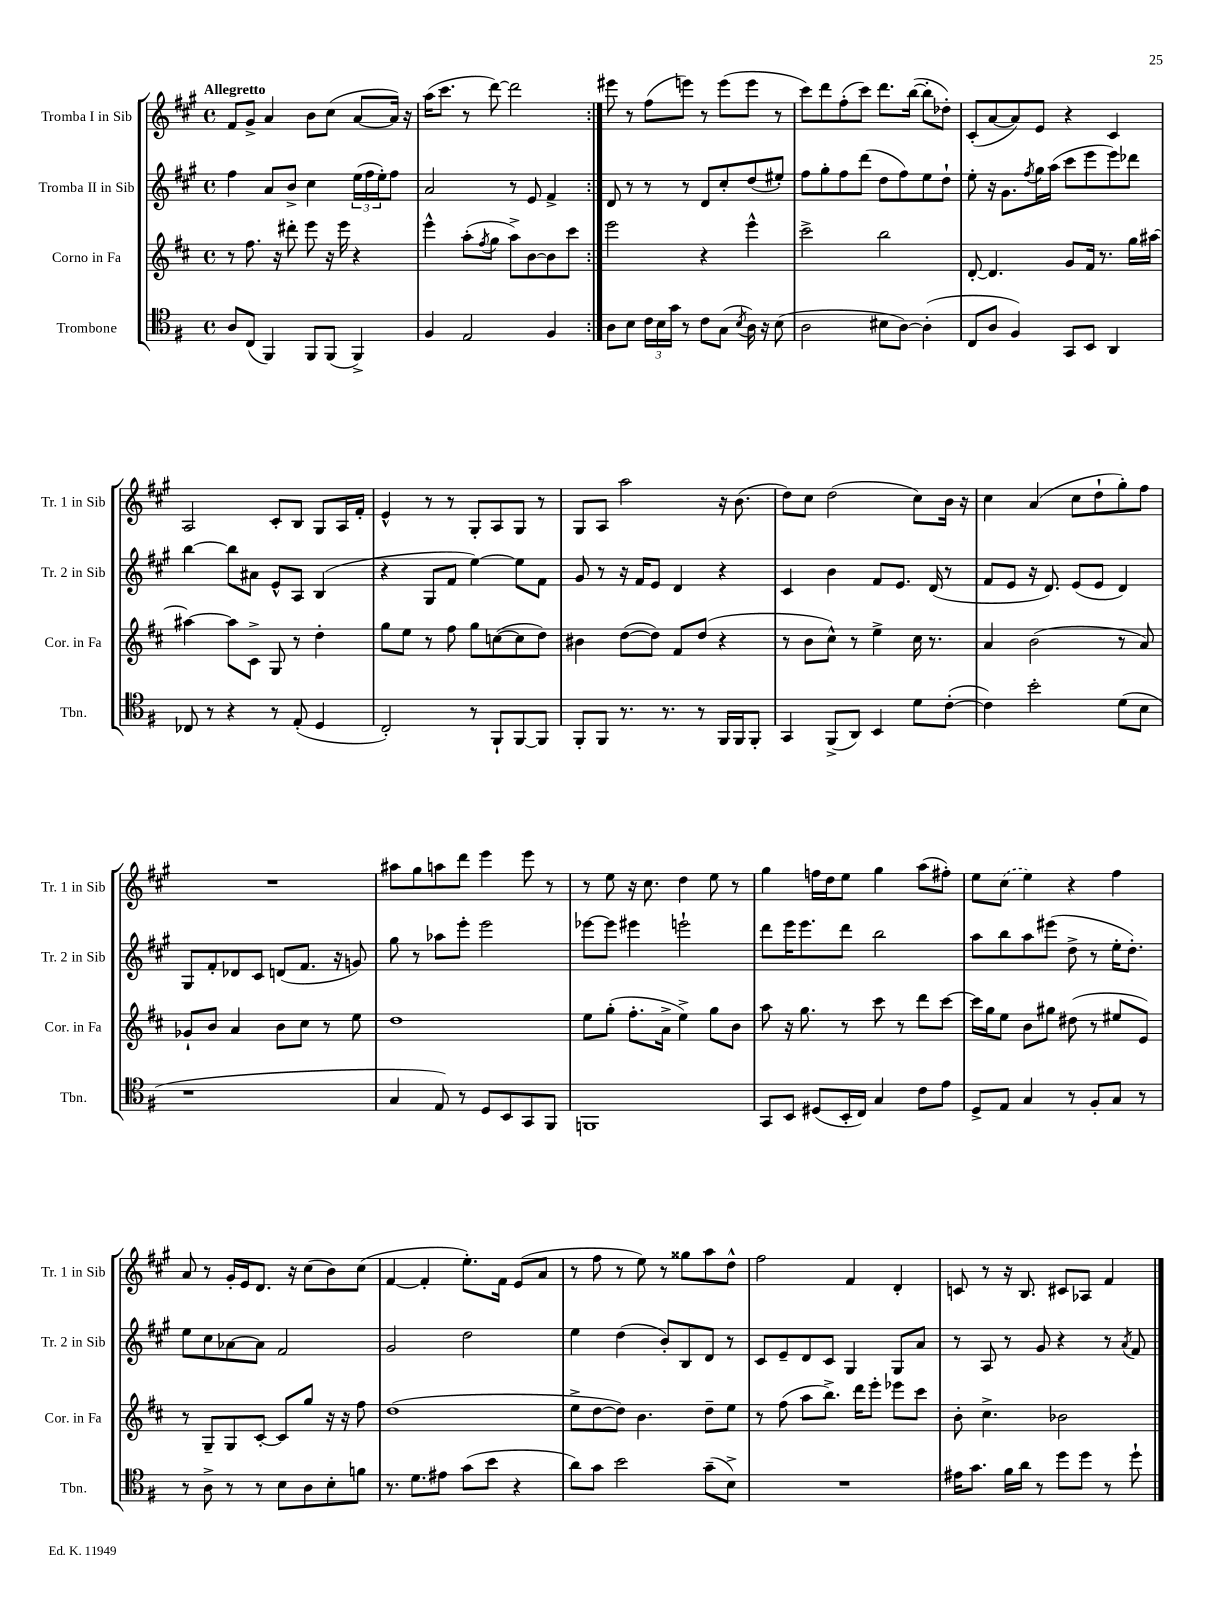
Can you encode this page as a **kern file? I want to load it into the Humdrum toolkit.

**kern	**kern	**kern	**kern
*part4	*part3	*part2	*part1
*staff4	*staff3	*staff2	*staff1
*I"Trombone	*I"Corno in Fa	*I"Tromba II in Sib	*I"Tromba I in Sib
*I'Tbn.	*I'Cor. in Fa	*I'Tr. 2 in Sib	*I'Tr. 1 in Sib
*clefC4	*clefG2	*clefG2	*clefG2
*k[f#]	*k[f#c#]	*k[f#c#g#]	*k[f#c#g#]
*M4/4	*M4/4	*M4/4	*M4/4
*met(c)	*met(c)	*met(c)	*met(c)
=1	=1	=1	=1
!	!	!	!LO:TX:a:B:t=Allegretto
8A/L	8r	4ff#\	8f#/L
(8C/J	8.ff#\	.	8g#^/J
4FF#/)	.	8a/L	4a/
.	16r	.	.
.	8ddd#X'\	8b^/J	.
8FF#/L	8eee\	4cc#\	8b\L
(8FF#/J	16r	.	(8cc#\J
.	16eee\	.	.
4FF#^/)	4r	(24ee\LL	[8a/L
.	.	24ff#\	.
.	.	24ee'\J)	.
.	.	8ff#\J	16a/Jk])
.	.	.	16r
=2	=2	=2	=2
4F#/	4eee^^\	2a/	(16aa\KL
.	.	.	8.ccc#\J
2E/	(8aa'\L	.	8r
.	8qff#/	.	.
.	8gg\J	.	[8ddd\)
.	8aa^\L)	8r	2ddd\]
.	[8b\	8e/	.
4F#/	8b\]	4f#^/	.
.	8ccc#\J	.	.
=3:|!	=3:|!	=3:|!	=3:|!
8A\L	2eee\	8d/	8eee#X\
8B\J	.	8r	8r
24c\LL	.	8r	(8ff#\L
24B\	.	.	.
24g\JJ	.	.	.
8r	.	8r	8eeen\J)
8c\L	4r	8d/L	8r
(8G\J	.	8cc#'/	(8eee\L
8qB/	.	.	.
16A\)	4eee^^\	(8dd/	8eee\J
16r	.	.	.
(8B\	.	8ee#X'/J)	8r
=4	=4	=4	=4
2A\	2ccc#^\	8ff#\L	8ccc#\L)
.	.	8gg#'\	8ddd\
.	.	8ff#\	(8ff#'\
.	.	(8ddd\J	8ccc#\J)
8B#X\L	2bb\	8dd\L	8.ddd\L
[8A\J)	.	8ff#\)	.
.	.	.	([16bb\Jk
(4A'\]	.	8ee\	8bb'\L]
.	.	8dd`\J	8dd-X'\J)
=5	=5	=5	=5
8C/L	[8d'/	8ee'\	(8c#'/L
8A/J	4.d/]	16r	[8a/
.	.	8.g#\L	.
4F#/)	.	.	8a/])
.	.	8qff#/	.
.	.	16gg#\L	8e/J
.	.	(16aa\JJ	.
8GG/L	8g/L	8ccc#\L	4r
8BB/J	16f#/Jk	8eee\	.
.	8.r	.	.
4AA/	.	8eee\)	4c#/
.	16gg\LL	8ddd-X\J	.
.	[16aa#X\JJ	.	.
!!LO:LB:g=z
=6	=6	=6	=6
8C-X/	4aa#X\_	[4bb\	2A/
8r	.	.	.
4r	8aa#\L]	8bb\L]	.
.	8c#^\J	8a#X\J	.
8r	8G/	8e^^/L	8c#'/L
(8E'/	8r	8A/J	8B/J
4D/	4dd'\	(4B/	8G#/L
.	.	.	16A/L
.	.	.	16f#'/JJ
=7	=7	=7	=7
2C'/)	8gg\L	4r	4e^^/
.	8ee\J	.	.
.	8r	8G#/L	8r
.	8ff#\	8f#/J	8r
8r	8gg\L	[4ee\)	8G#'/L
8FF#`/L	([8ccn\	.	8A/
[8FF#/	8cc\]	8ee\L]	8G#/J
8FF#/J]	8dd\J)	8f#\J	8r
=8	=8	=8	=8
8FF#'/L	4b#X\	8g#/	8G#/L
8FF#/J	.	8r	8A/J
8.r	([8dd\L	16r	2aa\
.	.	16f#/KL	.
.	8dd\J])	8e/J	.
8.r	.	.	.
.	8f#/L	4d/	.
8r	(8dd/J	.	.
16FF#/LL	4r	4r	16r
16FF#/J	.	.	(8.b\
8FF#'/J	.	.	.
=9	=9	=9	=9
4GG/	8r	4c#/	8dd\L)
.	8b\L	.	8cc#\J
(8FF#^/L	8cc#^^\J)	4b\	(2dd\
8AA/J)	8r	.	.
4BB/	4ee^\	8f#/L	.
.	.	8.e/J	.
8d\L	16cc#\	.	8cc#\L)
.	8.r	(16d/	.
([8c'\J	.	8r	16b\Jk
.	.	.	16r
=10	=10	=10	=10
4c\])	4a/	8f#/L	4cc#\
.	.	8e/J	.
2b'\	(2b\	16r	(4a/
.	.	8.d/)	.
.	.	(8e/L	8cc#\L
.	.	8e/J	8dd`\
(8d\L	8r	4d/)	8gg#'\)
8B\J	8a/)	.	8ff#\J
!!LO:LB:g=z
=11	=11	=11	=11
1r	8g-X`/L	8G#/L	1r
.	8b/J	8f#'/	.
.	4a/	8d-X/	.
.	.	8c#/J	.
.	8b\L	(8dn/L	.
.	8cc#\J	8.f#/J	.
.	8r	.	.
.	.	16r	.
.	8ee\	8gn/)	.
=12	=12	=12	=12
4G/	1dd	8gg#\	8aa#X\L
.	.	8r	8gg#\
8E/)	.	8aa-X\L	8aan\
8r	.	8eee'\J	8ddd\J
8D/L	.	2eee\	4eee\
8BB/	.	.	.
8GG/	.	.	8eee\
8FF#/J	.	.	8r
=13	=13	=13	=13
1FFn	8ee\L	[8eee-X\L	8r
.	(8gg'\J	8eee-\J]	8ee\
.	8.ff#'\L	4eee#X\	16r
.	.	.	8.cc#\
.	16a^\Jk	.	.
.	4ee^\)	2eeen`\	4dd\
.	8gg\L	.	8ee\
.	8b\J	.	8r
=14	=14	=14	=14
8GG/L	8aa\	8ddd\L	4gg#\
8BB/J	16r	16eee\K	.
.	8.gg\	8.eee\	.
(8D#X/L	.	.	16ffn\LL
.	.	.	16dd\J
16BB'/L	8r	8ddd\J	8ee\J
16C/JJ)	.	.	.
4G/	8ccc#\	2bb\	4gg#\
.	8r	.	.
8c\L	8ddd\L	.	(8aa\L
8e\J	[8ccc#\J	.	8ff#X'\J)
=15	=15	=15	=15
8D^/L	16ccc#\LL]	8aa\L	8ee\L
.	16gg\J	.	.
8E/J	8ee\J	8bb\	(8cc#\J
4G/	8b\L	8aa\	4ee\)
.	8gg#X\J	(8eee#X\J	.
8r	(8dd#X\	8dd^\	4r
8F#'/L	8r	8r	.
8G/J	8ee#X/L	16ee'\KL	4ff#\
.	.	8.dd'\J)	.
8r	8e/J)	.	.
!!LO:LB:g=z
=16	=16	=16	=16
8r	8r	8ee\L	8a/
8A^\	8G~/L	8cc#\	8r
8r	8G/	[8a-X\	16g#'/LL
.	.	.	16e/J
8r	[8c#'/J	8a-\J]	8.d/J
8B\L	8c#/L]	2f#/	.
.	.	.	16r
8A\	8gg/J	.	(8cc#\L
8B'\	16r	.	8b\)
.	16r	.	.
8fn\J	8ff#\	.	(8cc#\J
=17	=17	=17	=17
8.r	(1dd	2g#/	[4f#/
8.d\L	.	.	.
.	.	.	4f#'/]
8e#X\J	.	.	.
(8g\L	.	2dd\	8.ee'\L)
8b\J	.	.	.
.	.	.	16f#\Jk
4r	.	.	(8e/L
.	.	.	8a/J
=18	=18	=18	=18
8a\L)	8ee^\L	4ee\	8r
8g\J	[8dd\	.	8ff#\
2b\	8dd\J])	(4dd\	8r
.	4.b\	.	8ee\)
.	.	8b'/L)	8r
.	.	8B/	8gg##X\L
(8g~\L	8dd~\L	8d/J	8aa\
8B^\J)	8ee\J	8r	8dd^^\J
=19	=19	=19	=19
1r	8r	8c#/L	2ff#\
.	(8ff#\	8e~/	.
.	8aa\L	8d/	.
.	8.bb^\J)	8c#/J	.
.	.	4G#/	4f#/
.	16ddd\KL	.	.
.	8eee'\J	.	.
.	8eee-X\L	8G#/L	4d'/
.	8ccc#\J	8a/J	.
=20	=20	=20	=20
16e#X\KL	8b'\	8r	8cn/
8.g\J	.	.	.
.	4.cc#^\	8A/	8r
16f#\LL	.	8r	16r
16a\JJ	.	.	8.B/
8r	.	8g#/	.
8dd\L	2b-X\	4r	8c#X/L
8dd\J	.	.	8A-X/J
8r	.	8r	4f#/
.	.	8qa/	.
8dd`\	.	8f#/	.
==	==	==	==
*-	*-	*-	*-
